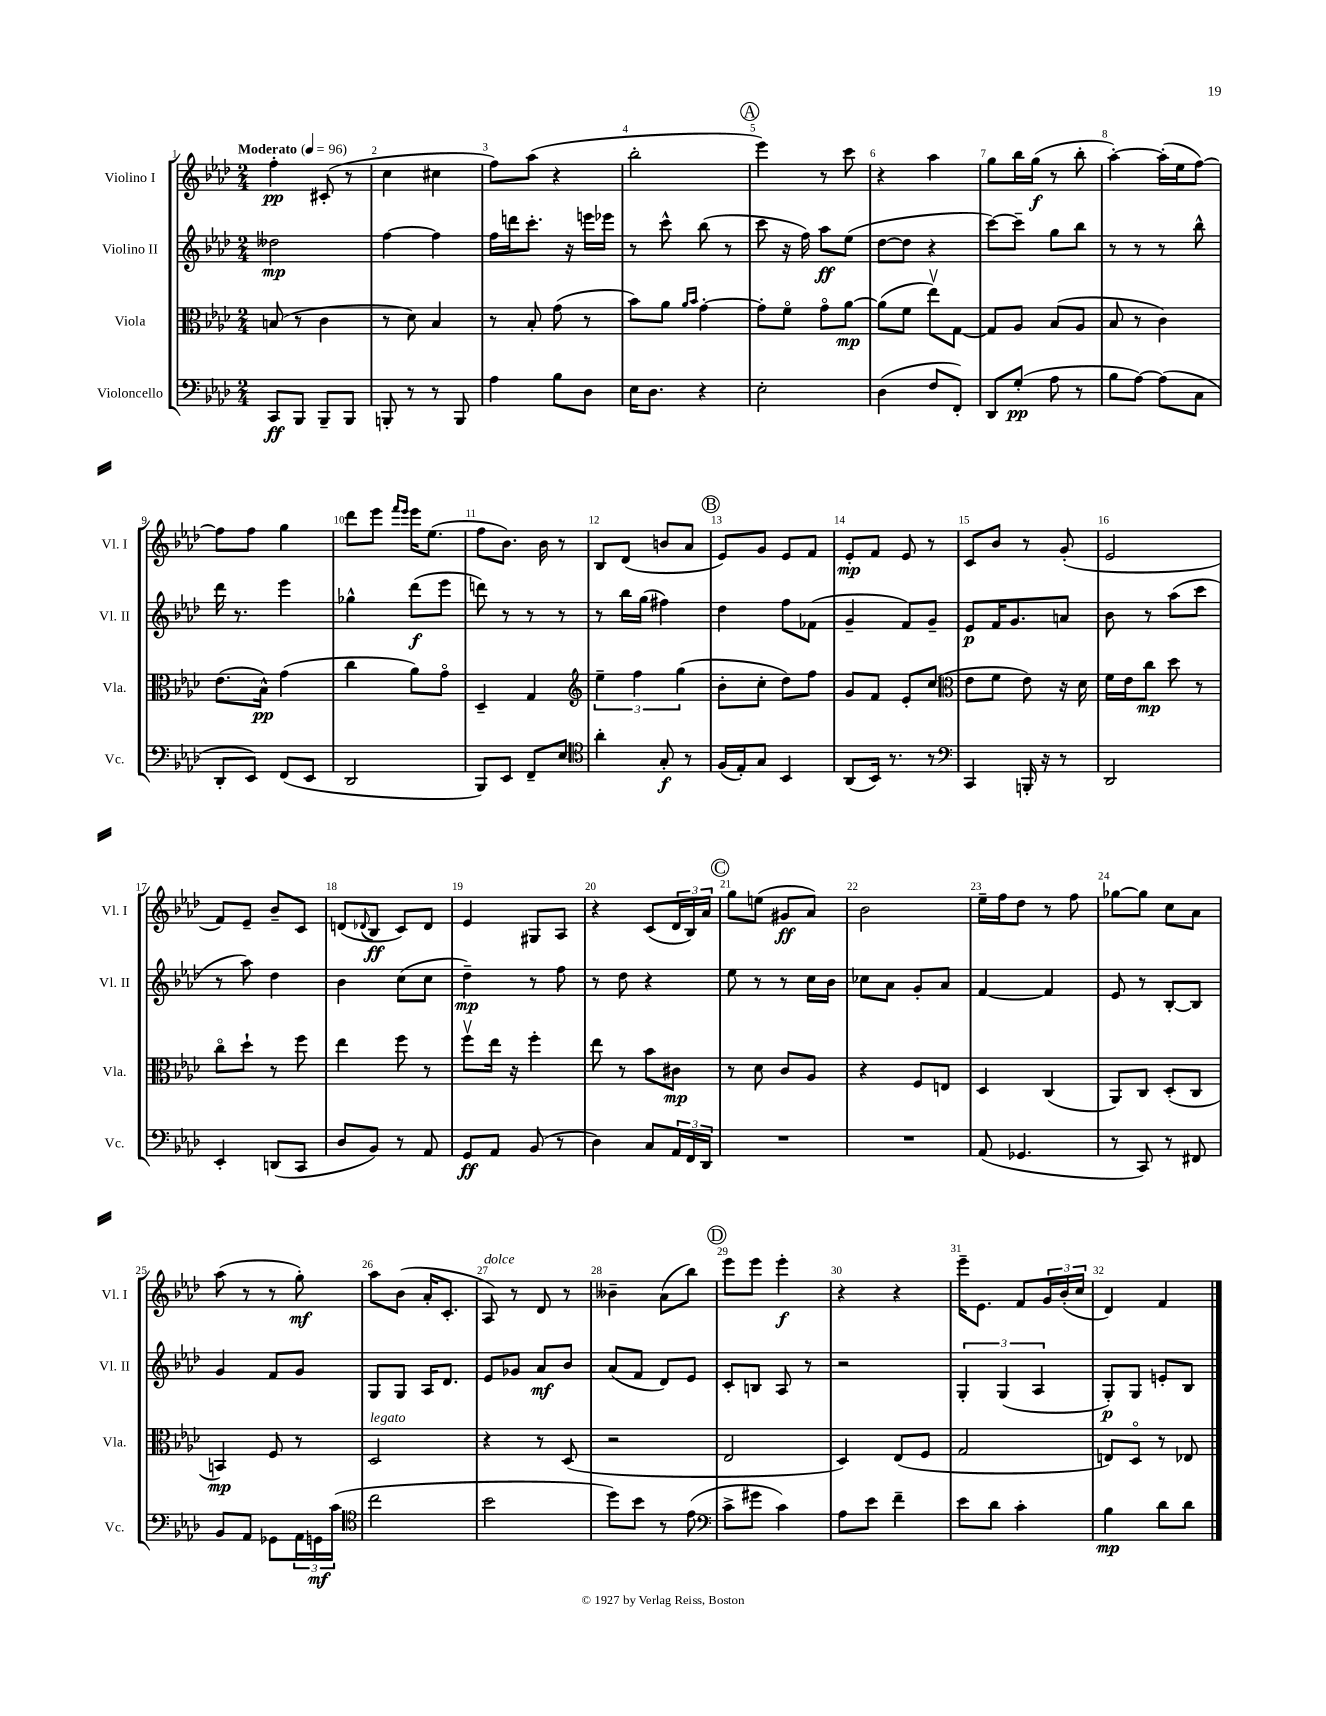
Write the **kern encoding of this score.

**kern	**dynam	**kern	**dynam	**kern	**dynam	**kern	**dynam
*part4	*part4	*part3	*part3	*part2	*part2	*part1	*part1
*staff4	*staff4	*staff3	*staff3	*staff2	*staff2	*staff1	*staff1
*I"Violoncello	*	*I"Viola	*	*I"Violino II	*	*I"Violino I	*
*I'Vc.	*	*I'Vla.	*	*I'Vl. II	*	*I'Vl. I	*
*clefF4	*	*clefC3	*	*clefG2	*	*clefG2	*
*k[b-e-a-d-]	*	*k[b-e-a-d-]	*	*k[b-e-a-d-]	*	*k[b-e-a-d-]	*
*M2/4	*	*M2/4	*	*M2/4	*	*M2/4	*
*MM96	*	*MM96	*	*MM96	*	*MM96	*
=1	=1	=1	=1	=1	=1	=1	=1
!	!	!	!	!	!	!LO:TX:a:B:t=Moderato	!
8CC/L	ff	(8Bn/	.	2dd--X\	mp	4ff'\	pp
8BBB-/J	.	8r	.	.	.	.	.
8BBB-~/L	.	4c\	.	.	.	(8c#X'/	.
8BBB-/J	.	.	.	.	.	8r	.
=2	=2	=2	=2	=2	=2	=2	=2
8BBBn'/	.	8r	.	[4ff\	.	4cc\	.
8r	.	8d-\)	.	.	.	.	.
8r	.	4B-/	.	4ff\]	.	4cc#X\	.
8BBB/	.	.	.	.	.	.	.
=3	=3	=3	=3	=3	=3	=3	=3
4A-\	.	8r	.	16ff\LL	.	8ff\L)	.
.	.	.	.	16dddn\J	.	.	.
.	.	8B-'/	.	8.ccc'\J	.	(8aa-\J	.
8B-\L	.	(8g\	.	.	.	4r	.
.	.	.	.	16r	.	.	.
8D-\J	.	8r	.	16eeen\LL	.	.	.
.	.	.	.	16eee-X\JJ	.	.	.
=4	=4	=4	=4	=4	=4	=4	=4
16E-\KL	.	8b-\L)	.	8r	.	2bb-'\	.
8.D-\J	.	.	.	.	.	.	.
.	.	8a-\J	.	8ccc^^\	.	.	.
.	.	16qqa-/LL	.	.	.	.	.
.	.	16qqb-/JJ	.	.	.	.	.
4r	.	[4g'\	.	(8bb-\	.	.	.
.	.	.	.	8r	.	.	.
!!LO:REH:place=s1:t=A
=5	=5	=5	=5	=5	=5	=5	=5
2E-'\	.	8g'\L]	.	8ccc\	.	4eee-\)	.
.	.	8f\J	.	16r	.	.	.
.	.	.	.	16ff\)	.	.	.
.	.	8g\L	.	8aa-\L	ff	8r	.
.	.	[8a-\J	mp	(8ee-\J	.	8ccc\	.
=6	=6	=6	=6	=6	=6	=6	=6
(4D-\	.	(8a-\L]	.	[8dd-\L	.	4r	.
.	.	8f\J	.	8dd-\J]	.	.	.
8F/L	.	8ee-v\L)	.	4r	.	4aa-\	.
8FF'/J)	.	[8G\J	.	.	.	.	.
=7	=7	=7	=7	=7	=7	=7	=7
8DD-/L	.	8G/L]	.	[8ccc\L)	.	8gg\L	.
(8G'/J	pp	8A-/J	.	8ccc~\J]	.	16bb-\L	.
.	.	.	.	.	.	(16gg\JJ	f
8A-\	.	(8B-/L	.	8gg\L	.	8r	.
8r	.	8A-/J	.	8bb-\J	.	8bb-'\	.
=8	=8	=8	=8	=8	=8	=8	=8
8B-\L	.	8B-/	.	8r	.	[4aa-'\)	.
[8A-\J)	.	8r	.	8r	.	.	.
(8A-\L]	.	4c\)	.	8r	.	(16aa-'\LL]	.
.	.	.	.	.	.	16ee-\J	.
8C\J	.	.	.	8bb-^^\	.	[8ff\J)	.
!!LO:LB:g=z
=9	=9	=9	=9	=9	=9	=9	=9
8DD-'/L	.	(8.e-\L	.	16ddd-\	.	8ff\L]	.
.	.	.	.	8.r	.	.	.
8EE-/J)	.	.	.	.	.	8ff\J	.
.	.	16B-^^\Jk)	pp	.	.	.	.
(8FF/L	.	(4g\	.	4eee-\	.	4gg\	.
8EE-/J	.	.	.	.	.	.	.
=10	=10	=10	=10	=10	=10	=10	=10
2DD-/	.	4cc\	.	4gg-X^^\	.	8ddd-\L	.
.	.	.	.	.	.	8eee-\J	.
.	.	.	.	.	.	16qqfff/LL	.
.	.	.	.	.	.	16qqeee-/JJ	.
.	.	8a-\L)	.	(8ddd-\L	f	16eee-\KL	.
.	.	.	.	.	.	(8.ee-\J	.
.	.	8g\J	.	8eee-\J	.	.	.
=11	=11	=11	=11	=11	=11	=11	=11
8BBB-/L)	.	4D-~/	.	8dddn\)	.	8ff\L	.
8EE-/J	.	.	.	8r	.	8.b-\J)	.
8FF~/L	.	4G/	.	8r	.	.	.
.	.	.	.	.	.	16b-\	.
8E-/J	.	.	.	8r	.	8r	.
=12	=12	=12	=12	=12	=12	=12	=12
*clefC4	*	*clefG2	*	*	*	*	*
4a-'\	.	6ee-~\	.	8r	.	8B-/L	.
.	.	.	.	16bb-\LL	.	(8d-/J	.
.	.	6ff\	.	.	.	.	.
.	.	.	.	(16gg\JJ	.	.	.
8G'/	f	.	.	4ff#X\)	.	8bn/L	.
.	.	(6gg\	.	.	.	.	.
8r	.	.	.	.	.	8a-/J	.
!!LO:REH:place=s1:t=B
=13	=13	=13	=13	=13	=13	=13	=13
(16F/LL	.	8b-'\L	.	4dd-\	.	8e-/L)	.
16E-'/J)	.	.	.	.	.	.	.
8G/J	.	8cc'\J	.	.	.	8g/J	.
4BB-/	.	8dd-\L)	.	8ff\L	.	8e-/L	.
.	.	8ff\J	.	(8f-X\J	.	8f/J	.
=14	=14	=14	=14	=14	=14	=14	=14
(8AA-/L	.	8g/L	.	4g~/	.	8e-'/L	mp
16BB-/Jk)	.	8f/J	.	.	.	8f/J	.
8.r	.	.	.	.	.	.	.
.	.	8e-'/L	.	8f/L)	.	8e-/	.
8r	.	(8cc/J	.	8g~/J	.	8r	.
=15	=15	=15	=15	=15	=15	=15	=15
*clefF4	*	*clefC3	*	*	*	*	*
4CC/	.	8e-\L	.	8e-/L	p	8c/L	.
.	.	8f\J	.	16f/K	.	8b-/J	.
.	.	.	.	8.g/	.	.	.
16BBBn'/	.	8e-\)	.	.	.	8r	.
16r	.	.	.	.	.	.	.
8r	.	16r	.	8an/J	.	(8g'/	.
.	.	16d-\	.	.	.	.	.
=16	=16	=16	=16	=16	=16	=16	=16
2DD-/	.	16f\LL	.	8b-\	.	2e-/	.
.	.	16e-\J	.	.	.	.	.
.	.	8cc\J	mp	8r	.	.	.
.	.	8dd-\	.	(8aa-\L	.	.	.
.	.	8r	.	8ccc\J	.	.	.
!!LO:LB:g=z
=17	=17	=17	=17	=17	=17	=17	=17
4EE-'/	.	8cc\L	.	8r	.	8f/L)	.
.	.	8dd-`\J	.	8aa-\)	.	8e-~/J	.
(8DDn/L	.	8r	.	4dd-\	.	8b-~/L	.
8CC/J	.	8ff\	.	.	.	8c/J	.
=18	=18	=18	=18	=18	=18	=18	=18
8D-/L	.	4ee-\	.	4b-\	.	(8dn/L	.
.	.	.	.	.	.	8qqd-X/	.
8BB-/J)	.	.	.	.	.	8B-/J	ff
8r	.	8ff\	.	(8cc\L	.	8c/L)	.
8AA-/	.	8r	.	8cc\J	.	8d-/J	.
=19	=19	=19	=19	=19	=19	=19	=19
8GG/L	ff	8ffv\L	.	4dd-~\)	mp	4e-/	.
8AA-/J	.	16ee-\Jk	.	.	.	.	.
.	.	16r	.	.	.	.	.
(8BB-/	.	4ff'\	.	8r	.	8G#X/L	.
8r	.	.	.	8ff\	.	8A-/J	.
=20	=20	=20	=20	=20	=20	=20	=20
4D-\)	.	8ee-\	.	8r	.	4r	.
.	.	8r	.	8dd-\	.	.	.
8C/L	.	8b-\L	.	4r	.	(8c/L	.
24AA-/L	.	8c#X\J	mp	.	.	24d-/L	.
24FF/	.	.	.	.	.	24B-/)	.
24DD-/JJ	.	.	.	.	.	24a-/JJ	.
!!LO:REH:place=s1:t=C
=21	=21	=21	=21	=21	=21	=21	=21
2r	.	8r	.	8ee-\	.	8gg\L	.
.	.	8d-\	.	8r	.	(8een\J	.
.	.	8c/L	.	8r	.	8g#X/L	ff
.	.	8A-/J	.	16cc\LL	.	8a-/J)	.
.	.	.	.	16b-\JJ	.	.	.
=22	=22	=22	=22	=22	=22	=22	=22
2r	.	4r	.	8cc-X\L	.	2b-\	.
.	.	.	.	8a-\J	.	.	.
.	.	8F/L	.	8g'/L	.	.	.
.	.	8En/J	.	8a-/J	.	.	.
=23	=23	=23	=23	=23	=23	=23	=23
(8AA-/	.	4D-/	.	[4f/	.	16ee-~\LL	.
.	.	.	.	.	.	16ff\J	.
4.GG-X/	.	.	.	.	.	8dd-\J	.
.	.	(4C/	.	4f/]	.	8r	.
.	.	.	.	.	.	8ff\	.
=24	=24	=24	=24	=24	=24	=24	=24
8r	.	8AA-/L)	.	8e-/	.	[8gg-X\L	.
8CC/)	.	8C/J	.	8r	.	8gg-\J]	.
8r	.	(8D-'/L	.	[8B-'/L	.	8cc\L	.
8FF#X/	.	8C/J	.	8B-/J]	.	8a-\J	.
!!LO:LB:g=z
=25	=25	=25	=25	=25	=25	=25	=25
8BB-/L	.	4BBn/)	mp	4g/	.	(8aa-\	.
8AA-/J	.	.	.	.	.	8r	.
8GG-X\L	.	8F/	.	8f/L	.	8r	.
24AA-\L	.	8r	.	8g/J	.	8gg'\)	mf
24GGn\	mf	.	.	.	.	.	.
(24c\JJ	.	.	.	.	.	.	.
=26	=26	=26	=26	=26	=26	=26	=26
*clefC4	*	*	*	*	*	*	*
!	!	!LO:TX:a:i:t=legato	!	!	!	!	!
2cc\	.	2D-/	.	8G/L	.	8aa-\L	.
.	.	.	.	8G/J	.	(8b-\J	.
.	.	.	.	16A-/KL	.	16a-'/KL	.
.	.	.	.	8.d-/J	.	8.c'/J	.
=27	=27	=27	=27	=27	=27	=27	=27
!	!	!	!	!	!	!LO:TX:a:i:t=dolce	!
2b-\	.	4r	.	8e-/L	.	8A-/)	.
.	.	.	.	8g-X/J	.	8r	.
.	.	8r	.	8a-/L	mf	8d-/	.
.	.	(8D-/	.	8b-/J	.	8r	.
=28	=28	=28	=28	=28	=28	=28	=28
8dd-\L)	.	2r	.	(8a-/L	.	4b--X~\	.
8b-\J	.	.	.	8f/J	.	.	.
8r	.	.	.	8d-/L)	.	(8a-\L	.
(8e-\	.	.	.	8e-/J	.	8bb-\J)	.
!!LO:REH:place=s1:t=D
=29	=29	=29	=29	=29	=29	=29	=29
*clefF4	*	*	*	*	*	*	*
8c^\L	.	2E-/	.	8c'/L	.	8eee-\L	.
8g#X\J	.	.	.	8Bn/J	.	8eee-\J	.
4c\)	.	.	.	8A-/	.	4eee-'\	f
.	.	.	.	8r	.	.	.
=30	=30	=30	=30	=30	=30	=30	=30
8A-\L	.	4D-/)	.	2r	.	4r	.
8e-\J	.	.	.	.	.	.	.
4f~\	.	(8E-/L	.	.	.	4r	.
.	.	8F/J	.	.	.	.	.
=31	=31	=31	=31	=31	=31	=31	=31
8e-\L	.	2G/	.	6G'/	.	16eee-~\KL	.
.	.	.	.	.	.	8.e-\J	.
8d-\J	.	.	.	.	.	.	.
.	.	.	.	(6G/	.	.	.
4c'\	.	.	.	.	.	8f/L	.
.	.	.	.	6A-/	.	.	.
.	.	.	.	.	.	24g/L	.
.	.	.	.	.	.	(24b-'/	.
.	.	.	.	.	.	24cc/JJ	.
=32	=32	=32	=32	=32	=32	=32	=32
4B-\	mp	8En/L)	.	8G'/L)	p	4d-/)	.
.	.	8D-/J	.	8G/J	.	.	.
8d-\L	.	8r	.	8en'/L	.	4f/	.
8d-\J	.	8E-X/	.	8B-/J	.	.	.
==	==	==	==	==	==	==	==
*-	*-	*-	*-	*-	*-	*-	*-
